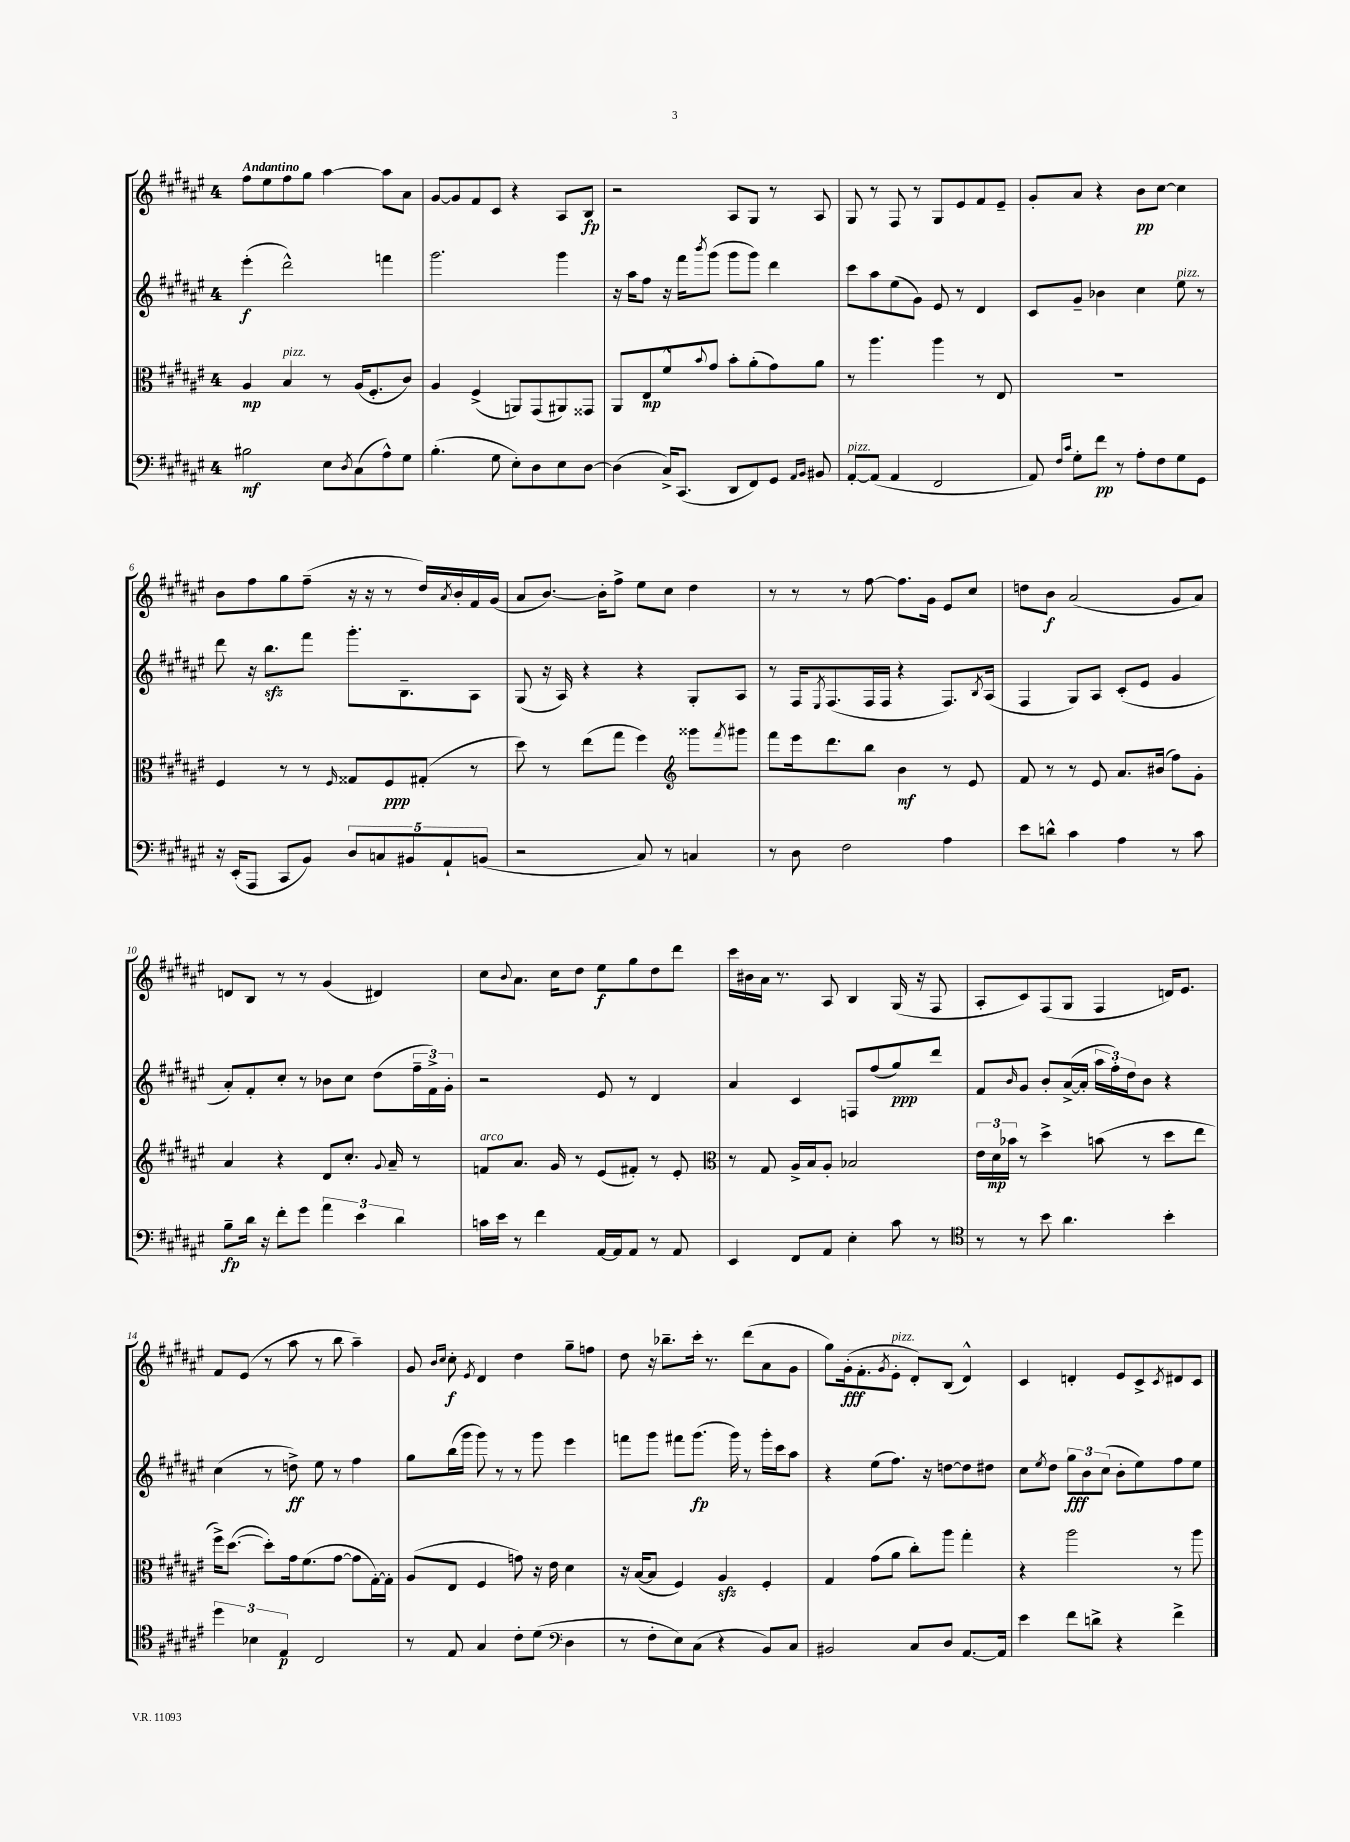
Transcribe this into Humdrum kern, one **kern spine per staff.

**kern	**dynam	**kern	**dynam	**kern	**dynam	**kern	**dynam
*part4	*part4	*part3	*part3	*part2	*part2	*part1	*part1
*staff4	*staff4	*staff3	*staff3	*staff2	*staff2	*staff1	*staff1
*clefF4	*	*clefC3	*	*clefG2	*	*clefG2	*
*k[f#c#g#d#a#e#]	*	*k[f#c#g#d#a#e#]	*	*k[f#c#g#d#a#e#]	*	*k[f#c#g#d#a#e#]	*
*M4/4	*	*M4/4	*	*M4/4	*	*M4/4	*
=1	=1	=1	=1	=1	=1	=1	=1
!	!	!	!	!	!	!LO:TX:a:B:t=Andantino	!
2B#X\	mf	4A#/	mp	(4eee#'\	f	8ff#\L	.
.	.	.	.	.	.	8ee#\	.
!	!	!LO:TX:a:i:t=pizz.	!	!	!	!	!
.	.	4B/	.	2ddd#^^\)	.	8ff#\	.
.	.	.	.	.	.	8gg#\J	.
8E#\L	.	8r	.	.	.	[4aa#\	.
8qD#/	.	.	.	.	.	.	.
(8C#\	.	(16A#/KL	.	.	.	.	.
.	.	8.F#'/	.	.	.	.	.
8A#^^\)	.	.	.	4fffn\	.	8aa#\L]	.
8G#\J	.	8c#/J)	.	.	.	8a#\J	.
=2	=2	=2	=2	=2	=2	=2	=2
(4.B'\	.	4A#/	.	2.ggg#\	.	[8g#/L	.
.	.	.	.	.	.	8g#/]	.
.	.	(4F#^/	.	.	.	8f#/	.
8G#\	.	.	.	.	.	8c#/J	.
8E#'\L)	.	8AAn/L)	.	.	.	4r	.
8D#\	.	(8GG#/	.	.	.	.	.
8E#\	.	8AA#X/)	.	4ggg#\	.	8A#/L	.
[8D#\J	.	8GG##X/J	.	.	.	8B/J	fp
=3	=3	=3	=3	=3	=3	=3	=3
(4D#\]	.	8AA#/L	.	16r	.	2r	.
.	.	.	.	16aa#\KL	.	.	.
.	.	8E#/	mp	8ff#\J	.	.	.
16C#^/KL)	.	8f#^^/	.	16r	.	.	.
(8.CC#/J	.	.	.	16fff#\KL	.	.	.
.	.	8qqb/	.	8qbbb/	.	.	.
.	.	8g#/J	.	(8ggg#\J	.	.	.
8DD#/L	.	8b'\L	.	8ggg#\L	.	8A#/L	.
8FF#/)	.	(8a#'\	.	8ggg#\J)	.	8G#/J	.
8GG#/J	.	8g#\)	.	4ddd#\	.	8r	.
16qqAA#/LL	.	.	.	.	.	.	.
16qqBB/JJ	.	.	.	.	.	.	.
8BB#X/	.	8a#\J	.	.	.	8A#/	.
=4	=4	=4	=4	=4	=4	=4	=4
!LO:TX:a:i:t=pizz.	!	!	!	!	!	!	!
[8AA#'/L	.	8r	.	8ccc#\L	.	8G#/	.
(8AA#/J]	.	4.aa#\	.	8aa#\	.	8r	.
4AA#/	.	.	.	(8ee#\	.	8F#/	.
.	.	.	.	8g#\J)	.	8r	.
2FF#/	.	4aa#\	.	8e#/	.	8G#/L	.
.	.	.	.	8r	.	8e#/	.
.	.	8r	.	4d#/	.	8f#/	.
.	.	8E#/	.	.	.	8e#~/J	.
=5	=5	=5	=5	=5	=5	=5	=5
8AA#/)	.	1r	.	8c#/L	.	8g#'/L	.
16qqF#/LL	.	.	.	.	.	.	.
16qqc#/JJ	.	.	.	.	.	.	.
8G#'\L	.	.	.	8g#~/J	.	8a#/J	.
8f#\J	pp	.	.	4b-X\	.	4r	.
8r	.	.	.	.	.	.	.
8A#'\L	.	.	.	4cc#\	.	8b\L	pp
8F#\	.	.	.	.	.	[8cc#\J	.
!	!	!	!	!LO:TX:a:i:t=pizz.	!	!	!
8G#\	.	.	.	8ee#\	.	4cc#\]	.
8GG#\J	.	.	.	8r	.	.	.
!!LO:LB:g=z
=6	=6	=6	=6	=6	=6	=6	=6
16r	.	4F#/	.	8ddd#\	.	8b\L	.
(16EE#'/KL	.	.	.	.	.	.	.
8AAA#/J	.	.	.	16r	.	8ff#\	.
.	.	.	.	8.bbzz\L	.	.	.
8CC#/L	.	8r	.	.	.	8gg#\	.
8BB/J)	.	8r	.	8fff#\J	.	(8ff#~\J	.
.	.	16qqF#/	.	.	.	.	.
10D#/L	.	8G##X/L	.	8.ggg#'\L	.	16r	.
.	.	.	.	.	.	16r	.
10Cn/	.	.	.	.	.	.	.
.	.	8F#/	ppp	.	.	8r	.
.	.	.	.	8.B~\	.	.	.
10BB#X/	.	.	.	.	.	.	.
.	.	(8G#X'/J	.	.	.	16dd#/LL)	.
10AA#`/	.	.	.	.	.	.	.
.	.	.	.	.	.	8qa#/	.
.	.	.	.	.	.	16b'/	.
.	.	8r	.	8A#\J	.	16f#/	.
(10BBn/J	.	.	.	.	.	.	.
.	.	.	.	.	.	(16g#/JJ	.
=7	=7	=7	=7	=7	=7	=7	=7
2r	.	8dd#\)	.	(8G#/	.	8a#/L	.
.	.	8r	.	16r	.	[8.b/J)	.
.	.	.	.	16A#/)	.	.	.
.	.	(8ee#\L	.	4r	.	.	.
.	.	.	.	.	.	16b'\KL]	.
.	.	8gg#\J	.	.	.	8ff#^\J	.
8C#/)	.	4ff#\)	.	4r	.	8ee#\L	.
8r	.	.	.	.	.	8cc#\J	.
*	*	*clefG2	*	*	*	*	*
4Cn/	.	8ggg##X\L	.	8G#'/L	.	4dd#\	.
.	.	8qfff#/	.	.	.	.	.
.	.	8ggg#X\J	.	8A#/J	.	.	.
=8	=8	=8	=8	=8	=8	=8	=8
8r	.	8fff#\L	.	8r	.	8r	.
8D#\	.	16eee#\k	.	16F#/KL	.	8r	.
.	.	.	.	8qE#/	.	.	.
.	.	8.ddd#\	.	(8.F#/	.	.	.
2F#\	.	.	.	.	.	8r	.
.	.	8bb\J	.	16F#/L	.	[8ff#\	.
.	.	.	.	16F#/JJ	.	.	.
.	.	4b\	mf	4r	.	8.ff#\L]	.
.	.	.	.	.	.	16g#\Jk	.
4A#\	.	8r	.	8.F#/L)	.	8e#/L	.
.	.	8e#/	.	.	.	8cc#/J	.
.	.	.	.	8qB/	.	.	.
.	.	.	.	(16A#/Jk	.	.	.
=9	=9	=9	=9	=9	=9	=9	=9
8e#\L	.	8f#/	.	4F#/	.	8ddn\L	.
8dn^^\J	.	8r	.	.	.	8b\J	f
4c#\	.	8r	.	8G#/L)	.	(2a#/	.
.	.	8e#/	.	8A#/J	.	.	.
4A#\	.	8.a#/L	.	(8c#'/L	.	.	.
.	.	.	.	8e#/J	.	.	.
.	.	(16b#X/Jk	.	.	.	.	.
8r	.	8ff#\L)	.	4g#/	.	8g#/L	.
8c#\	.	8g#'\J	.	.	.	8a#/J)	.
!!LO:LB:g=z
=10	=10	=10	=10	=10	=10	=10	=10
8B~\L	fp	4a#/	.	8a#'/L)	.	8dn/L	.
16d#\Jk	.	.	.	8f#'/	.	8B/J	.
16r	.	.	.	.	.	.	.
8f#'\L	.	4r	.	8cc#'/J	.	8r	.
8g#\J	.	.	.	8r	.	8r	.
6a#\	.	8d#/L	.	8b-X\L	.	(4g#/	.
.	.	8.cc#'/J	.	8cc#\J	.	.	.
6e#\	.	.	.	.	.	.	.
.	.	.	.	(8dd#\L	.	4d#X/)	.
.	.	8qqg#/	.	.	.	.	.
.	.	16a#~/	.	.	.	.	.
6d#\	.	.	.	.	.	.	.
.	.	8r	.	24ff#~\L	.	.	.
.	.	.	.	24f#^\)	.	.	.
.	.	.	.	24g#'\JJ	.	.	.
=11	=11	=11	=11	=11	=11	=11	=11
!	!	!LO:TX:a:i:t=arco	!	!	!	!	!
16cn\LL	.	8fn/L	.	2r	.	8cc#\L	.
16e#\JJ	.	.	.	.	.	.	.
.	.	.	.	.	.	8qqb/	.
8r	.	8.a#/J	.	.	.	8.a#\J	.
4f#\	.	.	.	.	.	.	.
.	.	16g#/	.	.	.	16cc#\KL	.
.	.	8r	.	.	.	8dd#\J	.
[16AA#/LL	.	(8e#/L	.	8e#/	.	8ee#\L	f
16AA#/J]	.	.	.	.	.	.	.
8AA#/J	.	8f#X'/J)	.	8r	.	8gg#\	.
8r	.	8r	.	4d#/	.	8dd#\	.
8AA#/	.	8e#'/	.	.	.	8ddd#\J	.
=12	=12	=12	=12	=12	=12	=12	=12
*	*	*clefC3	*	*	*	*	*
4EE#/	.	8r	.	4a#/	.	16ccc#\LL	.
.	.	.	.	.	.	16b#X\	.
.	.	8G#/	.	.	.	16a#\JJ	.
.	.	.	.	.	.	8.r	.
8FF#/L	.	16A#^/LL	.	4c#/	.	.	.
.	.	16B/J	.	.	.	.	.
8AA#/J	.	8A#'/J	.	.	.	8A#/	.
4E#'\	.	2B-X/	.	8Fn/L	.	4B/	.
.	.	.	.	(8ff#/	.	.	.
8c#\	.	.	.	8gg#/)	ppp	(16G#/	.
.	.	.	.	.	.	16r	.
8r	.	.	.	8ddd#/J	.	8F#/	.
=13	=13	=13	=13	=13	=13	=13	=13
*clefC4	*	*	*	*	*	*	*
8r	.	24e#\LL	.	8f#/L	.	8A#'/L	.
.	.	24d#\	mp	.	.	.	.
.	.	24b-X\JJ	.	.	.	.	.
.	.	.	.	16qqb/	.	.	.
8r	.	8r	.	8g#/J	.	8c#/)	.
8b\	.	4dd#^\	.	8b'/L	.	(8F#/	.
4.a#\	.	.	.	([16a#^/L	.	8G#/J	.
.	.	.	.	16a#'/JJ]	.	.	.
.	.	(8bn\	.	24aa#\LL	.	4F#/	.
.	.	.	.	24ff#'\)	.	.	.
.	.	.	.	24dd#\J	.	.	.
.	.	8r	.	8b\J	.	.	.
4b'\	.	8dd#\L	.	4r	.	16dn/KL)	.
.	.	.	.	.	.	8.e#/J	.
.	.	8ee#\J	.	.	.	.	.
!!LO:LB:g=z
=14	=14	=14	=14	=14	=14	=14	=14
6dd#\	.	16ff#^\KL)	.	(4cc#\	.	8f#/L	.
.	.	([8.dd#\J	.	.	.	.	.
.	.	.	.	.	.	(8e#/J	.
6B-X\	.	.	.	.	.	.	.
.	.	8dd#'\L])	.	8r	.	8r	.
6E#/	p	.	.	.	.	.	.
.	.	16g#\k	.	8ddn^\)	ff	8aa#\	.
.	.	(8.f#\	.	.	.	.	.
2C#/	.	.	.	8ee#\	.	8r	.
.	.	[8g#\J	.	8r	.	8bb\	.
.	.	8g#\L]	.	4ff#\	.	4aa#~\)	.
.	.	[16G#'\L)	.	.	.	.	.
.	.	16G#'\JJ]	.	.	.	.	.
=15	=15	=15	=15	=15	=15	=15	=15
8r	.	(8A#/L	.	8gg#\L	.	8g#/	.
.	.	.	.	.	.	16qqb/LL	.
.	.	.	.	.	.	16qqcc#/JJ	.
8E#/	.	8E#/J	.	(16bb\L	.	8cc#'\	f
.	.	.	.	16ggg#\JJ	.	.	.
.	.	.	.	.	.	8qe#/	.
4G#/	.	4F#/	.	8ggg#\)	.	4d#/	.
.	.	.	.	8r	.	.	.
8c#'\L	.	8gn\)	.	8r	.	4dd#\	.
(8d#\J	.	16r	.	8ggg#\	.	.	.
.	.	16e#\	.	.	.	.	.
*clefF4	*	*	*	*	*	*	*
4D#\	.	4d#\	.	4eee#\	.	8gg#~\L	.
.	.	.	.	.	.	8ffn\J	.
=16	=16	=16	=16	=16	=16	=16	=16
8r	.	16r	.	8fffn\L	.	8dd#\	.
.	.	([16B/KL	.	.	.	.	.
8F#'\L	.	8B/J]	.	8ggg#\J	.	16r	.
.	.	.	.	.	.	8.bb-X~\L	.
8E#\)	.	4F#/)	.	8fff#X\L	.	.	.
(8C#\J	.	.	.	(8.ggg#\J	fp	16ccc#'\Jk	.
.	.	.	.	.	.	8.r	.
4r	.	4A#zz/	.	.	.	.	.
.	.	.	.	16ggg#\)	.	.	.
.	.	.	.	8r	.	(8ddd#\L	.
8BB/L)	.	4F#'/	.	16ggg#'\LL	.	8a#\	.
.	.	.	.	16ccc#\J	.	.	.
8C#/J	.	.	.	8aa#\J	.	8g#\J	.
=17	=17	=17	=17	=17	=17	=17	=17
2BB#X/	.	4G#/	.	4r	.	8gg#\L)	.
.	.	.	.	.	.	(16g#'\k	fff
.	.	.	.	.	.	8.f#'\	.
.	.	(8g#\L	.	(8ee#\L	.	.	.
.	.	.	.	.	.	8qg#/	.
!	!	!	!	!	!	!LO:TX:a:i:t=pizz.	!
.	.	8a#\J	.	8.ff#\J)	.	8e#'\J	.
8C#/L	.	8cc#'\L)	.	.	.	8d#'/L)	.
.	.	.	.	16r	.	.	.
8D#/J	.	8aa#\J	.	[8ddn\L	.	(8B/J	.
[8.AA#/L	.	4gg#'\	.	8dd\]	.	4d#^^/)	.
.	.	.	.	8dd#X\J	.	.	.
16AA#/Jk]	.	.	.	.	.	.	.
=18	=18	=18	=18	=18	=18	=18	=18
4e#\	.	4r	.	8cc#\L	.	4c#/	.
.	.	.	.	8qee#/	.	.	.
.	.	.	.	8dd#\J	.	.	.
8f#\L	.	2aa#\	.	12gg#\L	fff	4dn'/	.
.	.	.	.	12b\	.	.	.
8dn^\J	.	.	.	.	.	.	.
.	.	.	.	(12cc#\J	.	.	.
4r	.	.	.	8b'\L	.	8e#/L	.
.	.	.	.	8ee#\)	.	8c#^/	.
.	.	.	.	.	.	8qc#/	.
4f#^\	.	8r	.	8ff#\	.	8d#X/	.
.	.	8aa#\	.	8ee#\J	.	8c#/J	.
==	==	==	==	==	==	==	==
*-	*-	*-	*-	*-	*-	*-	*-
